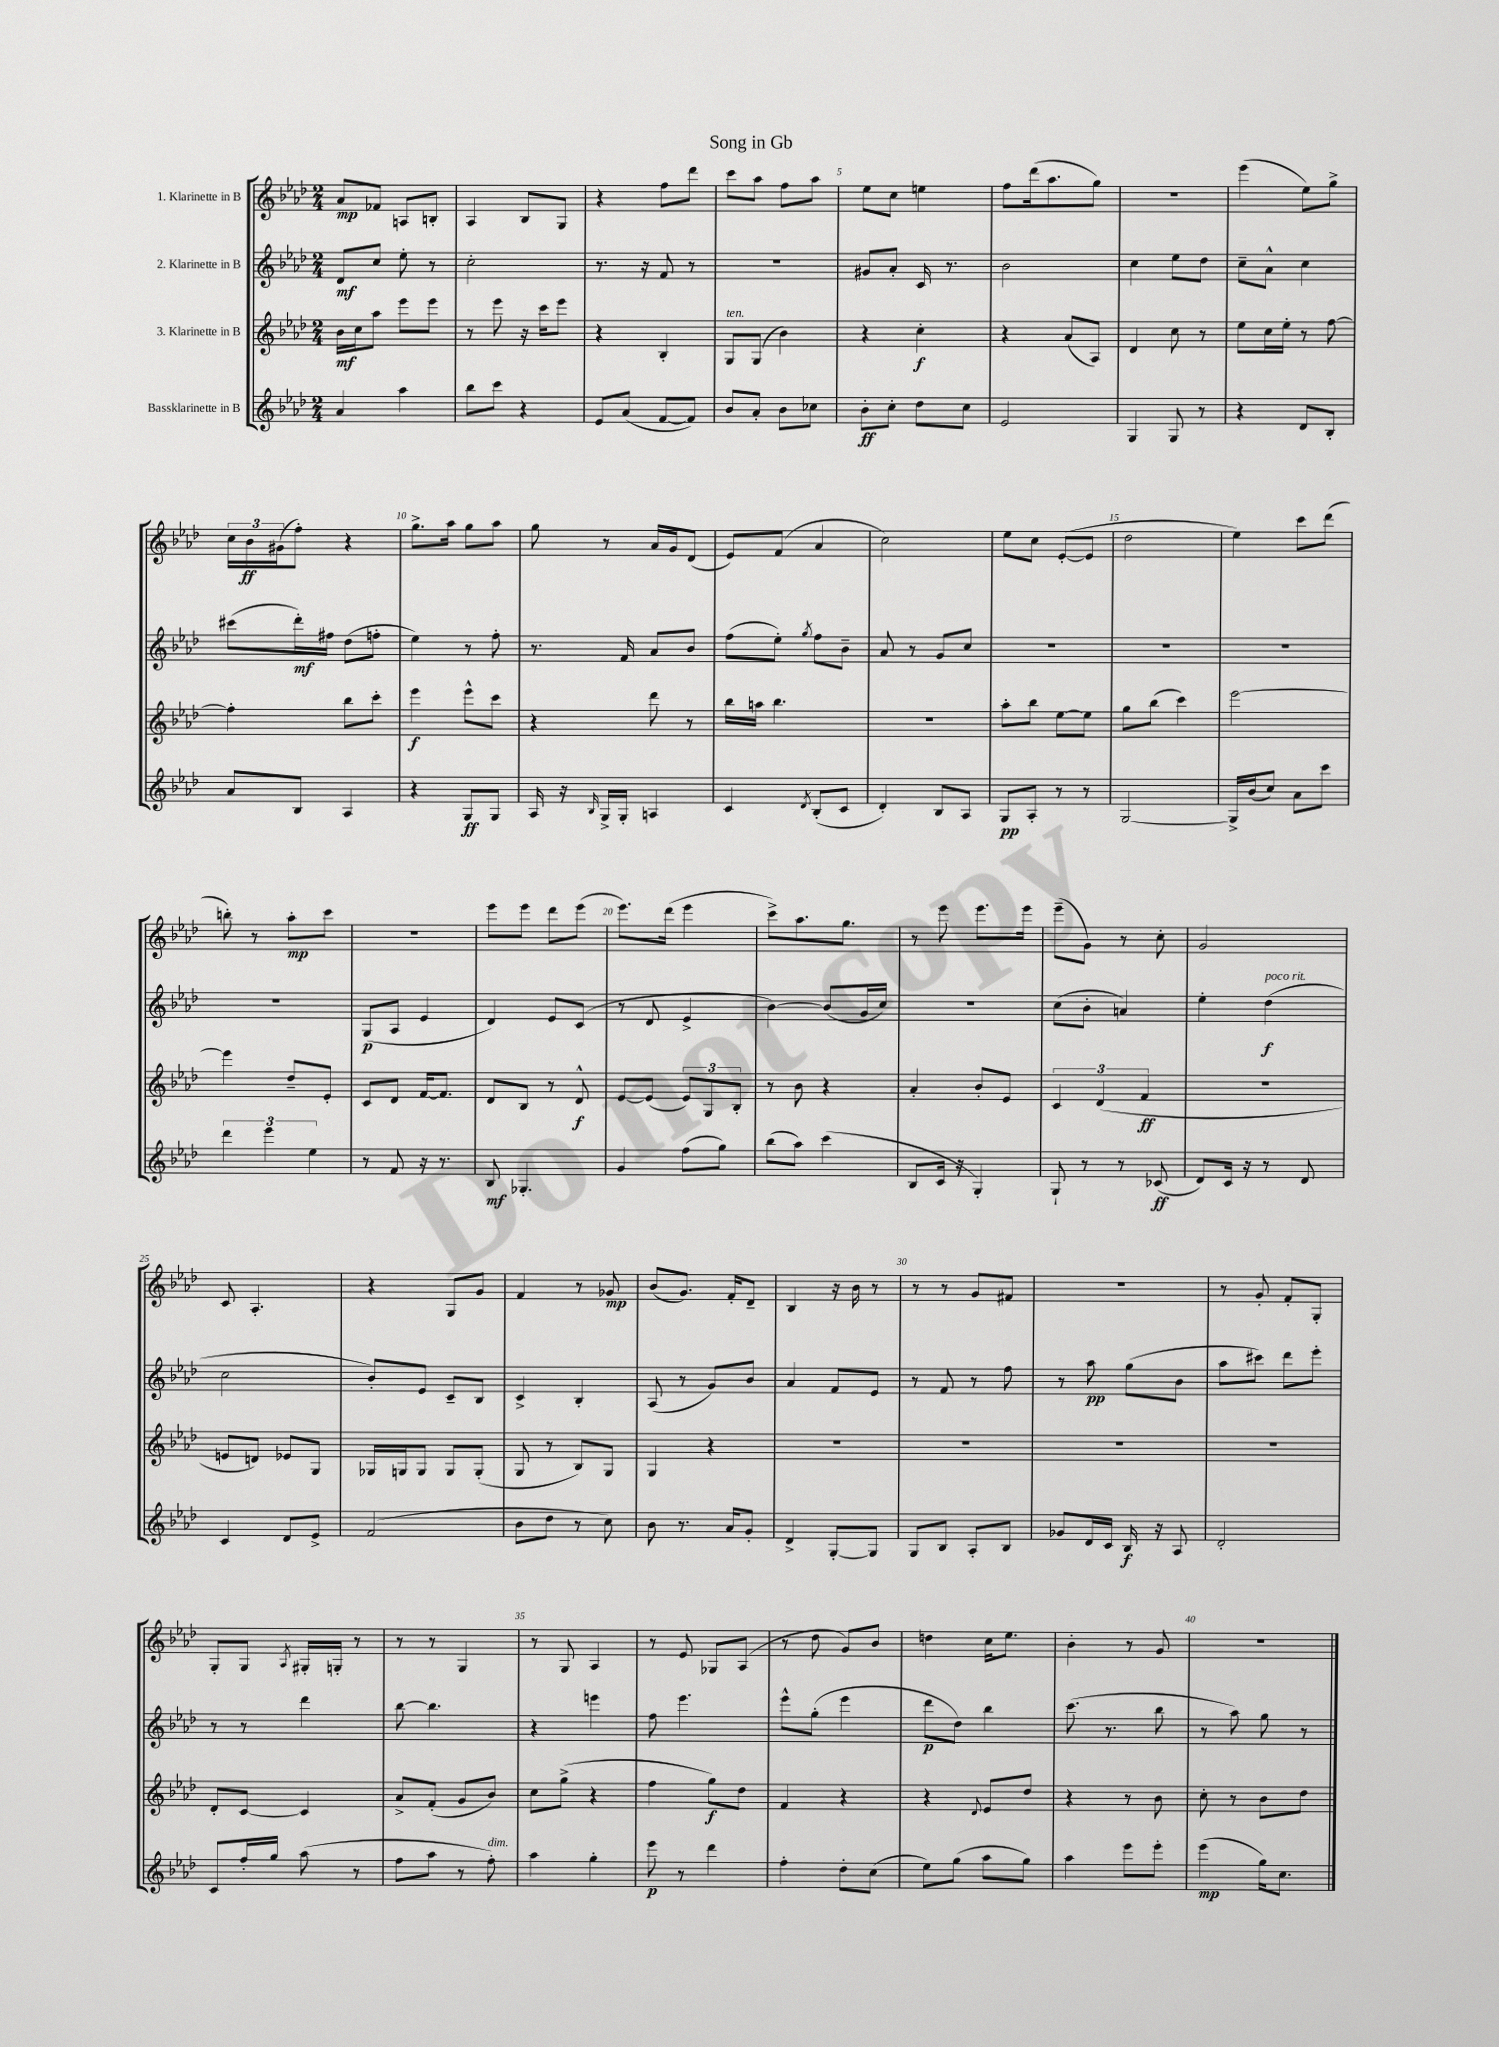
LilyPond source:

\header { title = "Song in Gb" }
<<
\new StaffGroup <<
\new Staff = "s0" \with { instrumentName = "1. Klarinette in B" } {
    \clef treble \key aes \major \numericTimeSignature \time 2/4
    aes'8\mp fes'8 a8 b8-. |
    aes4 bes8 g8 |
    r4 f''8 des'''8 |
    c'''8 aes''8 f''8 aes''8 |
    ees''8 c''8 e''4 |
    f''8 des'''16( aes''8. g''8) |
    R2 |
    ees'''4( ees''8) g''8-> |
    \tuplet 3/2 { c''16 bes'16\ff gis'16( } f''8-.) r4 |
    g''8.-> aes''16 g''8 aes''8 |
    g''8 r8 aes'16 g'16 des'8( |
    ees'8) f'8( aes'4 |
    c''2) |
    ees''8 c''8 ees'8~-.( ees'8 |
    des''2 |
    ees''4) c'''8 des'''8( |
    b''8-.) r8 aes''8-.\mp c'''8 |
    R2 |
    ees'''8 ees'''8 des'''8 ees'''8( |
    ees'''8.) des'''16( ees'''4 |
    c'''8->) aes''8. g''8. |
    r8 ees'''8 ees'''8. ees'''16 |
    ees'''8--( g'8) r8 c''8-. |
    g'2 |
    c'8 aes4.-. |
    r4 g8 g'8 |
    f'4 r8 ges'8\mp |
    bes'8( g'8.) f'16-. des'8-- |
    bes4 r16 bes'16 r8 |
    r8 r8 g'8 fis'8 |
    r2 |
    r8 g'8-. f'8-. g8-. |
    g8-. g8 \acciaccatura { aes8 } gis16-. g16-. r8 |
    r8 r8 g4 |
    r8 g8 aes4 |
    r8 ees'8 ges8 aes8( |
    r8 des''8 g'8) bes'8 |
    d''4 c''16 ees''8. |
    bes'4-. r8 g'8 |
    R2 \bar "|." |
}
\new Staff = "s1" \with { instrumentName = "2. Klarinette in B" } {
    \clef treble \key aes \major \numericTimeSignature \time 2/4
    des'8\mf c''8 ees''8-. r8 |
    c''2-. |
    r8. r16 f'8 r8 |
    r2 |
    gis'8 aes'8-. c'16 r8. |
    bes'2 |
    c''4 ees''8 des''8 |
    c''8-- aes'8-^ c''4 |
    cis'''8( des'''16-.\mf) fis''16 des''8( f''8-. |
    ees''4) r8 f''8-. |
    r8. f'16 aes'8 bes'8 |
    f''8( ees''8-.) \acciaccatura { g''8 } f''8 bes'8-- |
    aes'8 r8 g'8 c''8 |
    R2 |
    R2 |
    R2 |
    R2 |
    g8\p( aes8 ees'4 |
    des'4) ees'8 c'8( |
    r8 des'8 ees'4-> |
    bes'4~) bes'8( g'16 c''16) |
    R2 |
    c''8( bes'8-. a'4) |
    ees''4-. des''4\f^\markup { \italic "poco rit." }( |
    c''2 |
    bes'8-.) ees'8 c'8-- bes8 |
    c'4-> bes4-. |
    aes8( r8 g'8) bes'8 |
    aes'4 f'8 ees'8 |
    r8 f'8 r8 f''8 |
    r8 aes''8\pp g''8( bes'8 |
    aes''8 cis'''8) des'''8 ees'''8-. |
    r8 r8 des'''4 |
    bes''8~ bes''4. |
    r4 e'''4 |
    f''8 ees'''4. |
    ees'''8-^ g''8-.( ees'''4 |
    des'''8\p des''8) bes''4 |
    c'''8.( r8. bes''8 |
    r8 aes''8) g''8 r8 \bar "|." |
}
\new Staff = "s2" \with { instrumentName = "3. Klarinette in B" } {
    \clef treble \key aes \major \numericTimeSignature \time 2/4
    bes'16\mf c''16 aes''8 ees'''8 ees'''8 |
    r8 ees'''8 r16 c'''16 ees'''8 |
    r4 bes4-. |
    g8^\markup { \italic "ten." } g8( bes'4) |
    r4 c''4-.\f |
    r4 aes'8( aes8) |
    des'4 c''8 r8 |
    ees''8 c''16 ees''16-. r8 f''8~ |
    f''4-. bes''8 c'''8-. |
    ees'''4\f ees'''8-^ c'''8 |
    r4 des'''8 r8 |
    bes''16 a''16 bes''4. |
    R2 |
    aes''8-. bes''8 ees''8~ ees''8 |
    g''8 bes''8( c'''4) |
    ees'''2~ |
    ees'''4 des''8-- ees'8-. |
    c'8 des'8 f'16~ f'8. |
    des'8 bes8 r8 des'8-^\f |
    ees'8~ ees'8( \tuplet 3/2 { ees'8) g8 bes8-. } |
    r8 bes'8 r4 |
    aes'4-. bes'8-. ees'8 |
    \tuplet 3/2 { c'4 des'4( f'4\ff } |
    r2 |
    e'8 d'8) ees'8 g8 |
    ges16 g16 g8 g8 g8-.( |
    g8 r8 bes8) g8 |
    g4 r4 |
    R2 |
    R2 |
    R2 |
    R2 |
    des'8-. c'8~ c'4 |
    aes'8-> f'8-.( g'8 bes'8) |
    c''8 g''8->( r4 |
    f''4 g''8\f) des''8 |
    f'4 r4 |
    r4 \appoggiatura { des'8 } ees'8 des''8 |
    r4 r8 bes'8 |
    c''8-. r8 bes'8 des''8 \bar "|." |
}
\new Staff = "s3" \with { instrumentName = "Bassklarinette in B" } {
    \clef treble \key aes \major \numericTimeSignature \time 2/4
    aes'4 aes''4 |
    bes''8 c'''8 r4 |
    ees'8 aes'8( f'8~ f'8) |
    bes'8 aes'8-. bes'8 ces''8 |
    bes'8-.\ff c''8-. des''8 c''8 |
    ees'2 |
    g4 g8 r8 |
    r4 des'8 bes8-. |
    aes'8 bes8 aes4 |
    r4 g8\ff g8 |
    aes16 r16 \grace { bes16 } g16-> g16-. a4 |
    c'4 \acciaccatura { des'8 } bes8-.( c'8 |
    des'4-.) bes8 aes8 |
    g8\pp aes8-. r8 r8 |
    g2~ |
    g16-> bes'16( c''8) aes'8 c'''8 |
    \tuplet 3/2 { des'''4 ees'''4 ees''4 } |
    r8 f'8 r16 r8. |
    bes8\mf ges4.-. |
    g'4 f''8( g''8) |
    bes''8( aes''8) c'''4( |
    bes8 c'16 r16 g4-.) |
    g8-! r8 r8 ces'8\ff( |
    des'8) c'16 r16 r8 des'8 |
    c'4 des'8 ees'8-> |
    f'2( |
    bes'8 des''8 r8 c''8) |
    bes'8 r8. aes'16 g'8-. |
    des'4-> g8~-. g8 |
    g8 bes8 aes8-. bes8 |
    ges'8 des'16 c'16 bes16\f r16 aes8 |
    des'2-. |
    c'8 f''16-. g''16 aes''8( r8 |
    f''8 aes''8 r8 f''8-.^\markup { \italic "dim." }) |
    aes''4 g''4-. |
    ees'''8\p r8 des'''4 |
    f''4-. des''8-. c''8( |
    ees''8) g''8( aes''8 g''8) |
    aes''4 ees'''8 ees'''8-. |
    ees'''4\mp( g''16) c''8. \bar "|." |
}
>>
>>
\layout { \context { \Score \override BarNumber.break-visibility = ##(#f #t #t) barNumberVisibility = #(every-nth-bar-number-visible 5) } }
